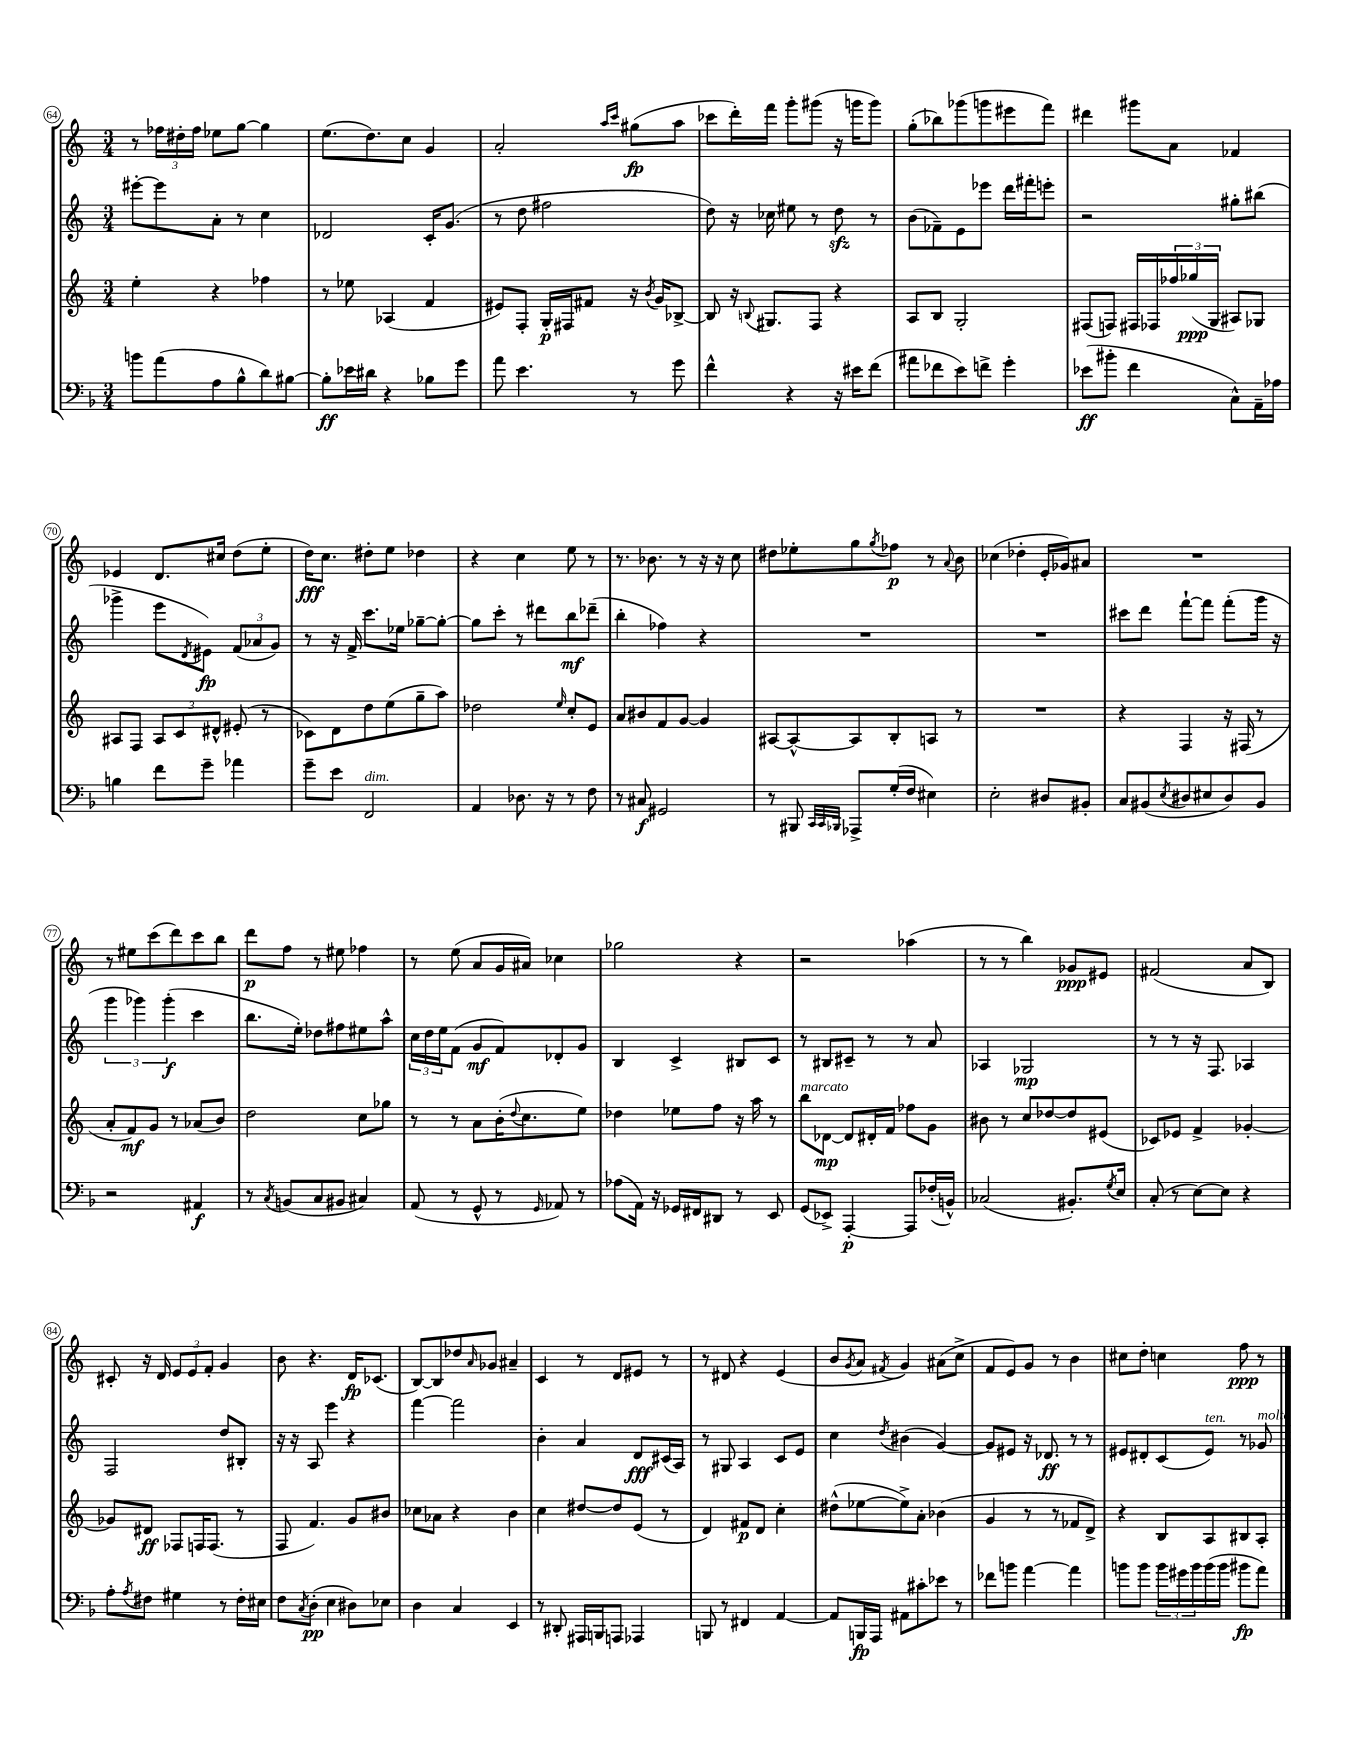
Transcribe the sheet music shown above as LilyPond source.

<<
\new StaffGroup <<
\new Staff = "s0" {
    \clef treble \key c \major \numericTimeSignature \time 3/4
    r8 \tuplet 3/2 { fes''16 dis''16-. fes''16 } ees''8 g''8~ g''4 |
    e''8.( d''8.) c''8 g'4 |
    a'2-. \grace { a''16 c'''16 } gis''8\fp( a''8 |
    ces'''8 d'''16-.) f'''16 g'''8-. gis'''8( r16 g'''16 g'''8) |
    g''8-.( bes''8) ges'''8( g'''8 eis'''8 f'''8) |
    dis'''4 gis'''8 a'8 fes'4 |
    ees'4 d'8. cis''16 d''8( e''8-. |
    d''16\fff) c''8. dis''8-. e''8 des''4 |
    r4 c''4 e''8 r8 |
    r8. bes'8. r8 r16 r16 c''8 |
    dis''8 ees''8-. g''8 \acciaccatura { g''8 } fes''8\p r8 \appoggiatura { a'8 } b'8 |
    ces''4( des''4-. e'16-. ges'16) ais'8 |
    R2. |
    r8 eis''8 c'''8( d'''8) c'''8 b''8 |
    d'''8\p f''8 r8 eis''8 fes''4 |
    r8 e''8( a'8 g'16 ais'16) ces''4 |
    ges''2 r4 |
    r2 aes''4( |
    r8 r8 b''4) ges'8\ppp eis'8 |
    fis'2( a'8 b8) |
    cis'8-. r16 d'16 \tuplet 3/2 { e'8 e'8 f'8-. } g'4 |
    b'8 r4. d'16\fp ces'8.( |
    b8~) b8 des''8 \grace { a'16 } ges'8 ais'4-- |
    c'4 r8 d'8 eis'8 r8 |
    r8 dis'8 r4 e'4( |
    b'8 \acciaccatura { g'8 } a'8 \acciaccatura { fis'8 } g'4) ais'8( c''8-> |
    f'8 e'8) g'8 r8 b'4 |
    cis''8 d''8-. c''4 f''8\ppp r8 \bar "|." |
}
\new Staff = "s1" {
    \clef treble \key c \major \numericTimeSignature \time 3/4
    eis'''8~-. eis'''8 a'8-. r8 c''4 |
    des'2 c'16-. g'8.( |
    r8 d''8 fis''2 |
    d''8) r16 ces''16 eis''8 r8 d''8\sfz r8 |
    b'8( fes'8--) e'8 ees'''8 d'''16 fis'''16-. e'''8-. |
    r2 gis''8-. bis''8( |
    ges'''4-> e'''8 \acciaccatura { d'8 } eis'8\fp) \tuplet 3/2 { f'8( aes'8 g'8) } |
    r8 r16 f'16-> c'''8. ees''16 ges''8~-- ges''8~-. |
    ges''8 c'''8-. r8 dis'''8 b''8\mf des'''8--( |
    b''4-. fes''4) r4 |
    R2. |
    R2. |
    cis'''8 d'''8 f'''8~-! f'''8 f'''8-.( g'''16 r16 |
    \tuplet 3/2 { g'''4 ges'''4) ges'''4-.\f( } c'''4 |
    b''8. e''16-.) des''8 fis''8 eis''8 a''8-^ |
    \tuplet 3/2 { c''16 d''16 e''16 } f'8( g'8\mf f'8) des'8-. g'8 |
    b4 c'4-> bis8 c'8 |
    r8 bis8 cis'8-- r8 r8 a'8 |
    aes4 ges2\mp |
    r8 r8 r16 f8. aes4 |
    f2 d''8 bis8-. |
    r16 r16 a8 e'''4 r4 |
    f'''4~ f'''2 |
    b'4-. a'4 d'8\fff cis'16( a16) |
    r8 gis8 a4 c'8 e'8 |
    c''4 \acciaccatura { d''8 } bis'4( g'4~) |
    g'8 eis'8 r16 des'8.\ff r8 r8 |
    eis'8 dis'8-. c'8( eis'8^\markup { \italic "ten." }) r8 ges'8^\markup { \italic "molto" } \bar "|." |
}
\new Staff = "s2" {
    \clef treble \key c \major \numericTimeSignature \time 3/4
    e''4-. r4 fes''4 |
    r8 ees''8 aes4( f'4 |
    eis'8) f8-. g16-.\p fis16 fis'8 r16 \acciaccatura { b'8 } g'16 bes8~-> |
    bes8 r16 \appoggiatura { b8 } gis8. f8 r4 |
    a8 b8 g2-. |
    fis8( f8) fis16 fes16 \tuplet 3/2 { fes''16 ges''16\ppp( g16 } ais8) ges8 |
    ais8 f8 \tuplet 3/2 { ais8 c'8 dis'8-^ } eis'8-.( r8 |
    ces'8) d'8 d''8 e''8( g''8-- a''8) |
    des''2 \grace { e''16 } c''8-. e'8 |
    a'8 bis'8 f'8 g'8~ g'4 |
    ais8~ ais8~-^ ais8 b8-. a8 r8 |
    R2. |
    r4 f4 r16 fis16( r8 |
    a'8-. f'8\mf) g'8 r8 aes'8( b'8) |
    d''2 c''8 ges''8 |
    r8 r8 a'8 b'16-.( \appoggiatura { d''8 } c''8. e''8) |
    des''4 ees''8 f''8 r16 a''16 r8 |
    b''8^\markup { \italic "marcato" } des'8~\mp des'8 dis'16-. f'16 fes''8 g'8 |
    bis'8 r8 c''8 des''8~ des''8 eis'8( |
    ces'8) ees'8 f'4-> ges'4~-. |
    ges'8 dis'8\ff fes8 f16 f8.( r8 |
    f8 f'4.) g'8 bis'8 |
    ces''8 aes'8 r4 b'4 |
    c''4 dis''8~ dis''8 e'8( r8 |
    d'4) fis'8\p d'8 c''4-. |
    dis''8-^( ees''8~ ees''8->) a'8-. bes'4( |
    g'4 r8 r8 fes'8 d'8->) |
    r4 b8 a8 bis8 a8-. \bar "|." |
}
\new Staff = "s3" {
    \clef bass \key f \major \numericTimeSignature \time 3/4
    b'8 a'8( a8 bes8-^ d'8) bis8~ |
    bis8-.\ff ees'16 dis'16 r4 bes8 g'8 |
    a'8 e'4. r8 g'8 |
    f'4-^ r4 r16 eis'16 f'8( |
    ais'8 fes'8 e'8) f'8-> g'4-. |
    ees'8\ff( bis'8-. f'4 c8-^) a,16-- aes16 |
    b4 f'8 g'8-- aes'4 |
    g'8-- e'8 f,2^\markup { \italic "dim." } |
    a,4 des8. r16 r8 f8 |
    r8 cis8\f gis,2 |
    r8 bis,,8 \grace { c,32 c,32 bes,,32 } aes,,8-> g16-.( f16 eis4) |
    e2-. dis8 bis,8-. |
    c8 bis,8( \acciaccatura { e8 } dis8 eis8 dis8) bis,8 |
    r2 ais,4\f |
    r8 \acciaccatura { c8 } b,8( c8 bis,8 cis4) |
    a,8( r8 g,8-^ r8 \grace { g,16 } aes,8) r8 |
    aes8( a,16) r16 ges,16 fis,16 dis,8 r8 e,8 |
    g,8( ees,8->) a,,4~-.\p a,,8 fes16-.( b,16-^) |
    ces2( bis,8.-.) \acciaccatura { g8 } e16 |
    c8-.( r8 e8~) e8 r4 |
    a8-. \acciaccatura { a8 } fis8 gis4 r8 fis16-. eis16 |
    f8 \acciaccatura { c8 } d8-.\pp( e4 dis8) ees8 |
    d4 c4 e,4 |
    r8 dis,8-. ais,,16 b,,16 a,,8 aes,,4 |
    b,,8 r8 fis,4 a,4~ |
    a,8 b,,16\fp a,,16 ais,8 cis'8-. ees'8 r8 |
    fes'8 b'8 a'4~ a'4 |
    b'8 b'8 \tuplet 3/2 { b'16 gis'16 b'16 } b'16( b'16 bis'8\fp a'8) \bar "|." |
}
>>
>>
\layout { \context { \Score currentBarNumber = #64 \override BarNumber.stencil = #(make-stencil-circler 0.1 0.3 ly:text-interface::print) } }
